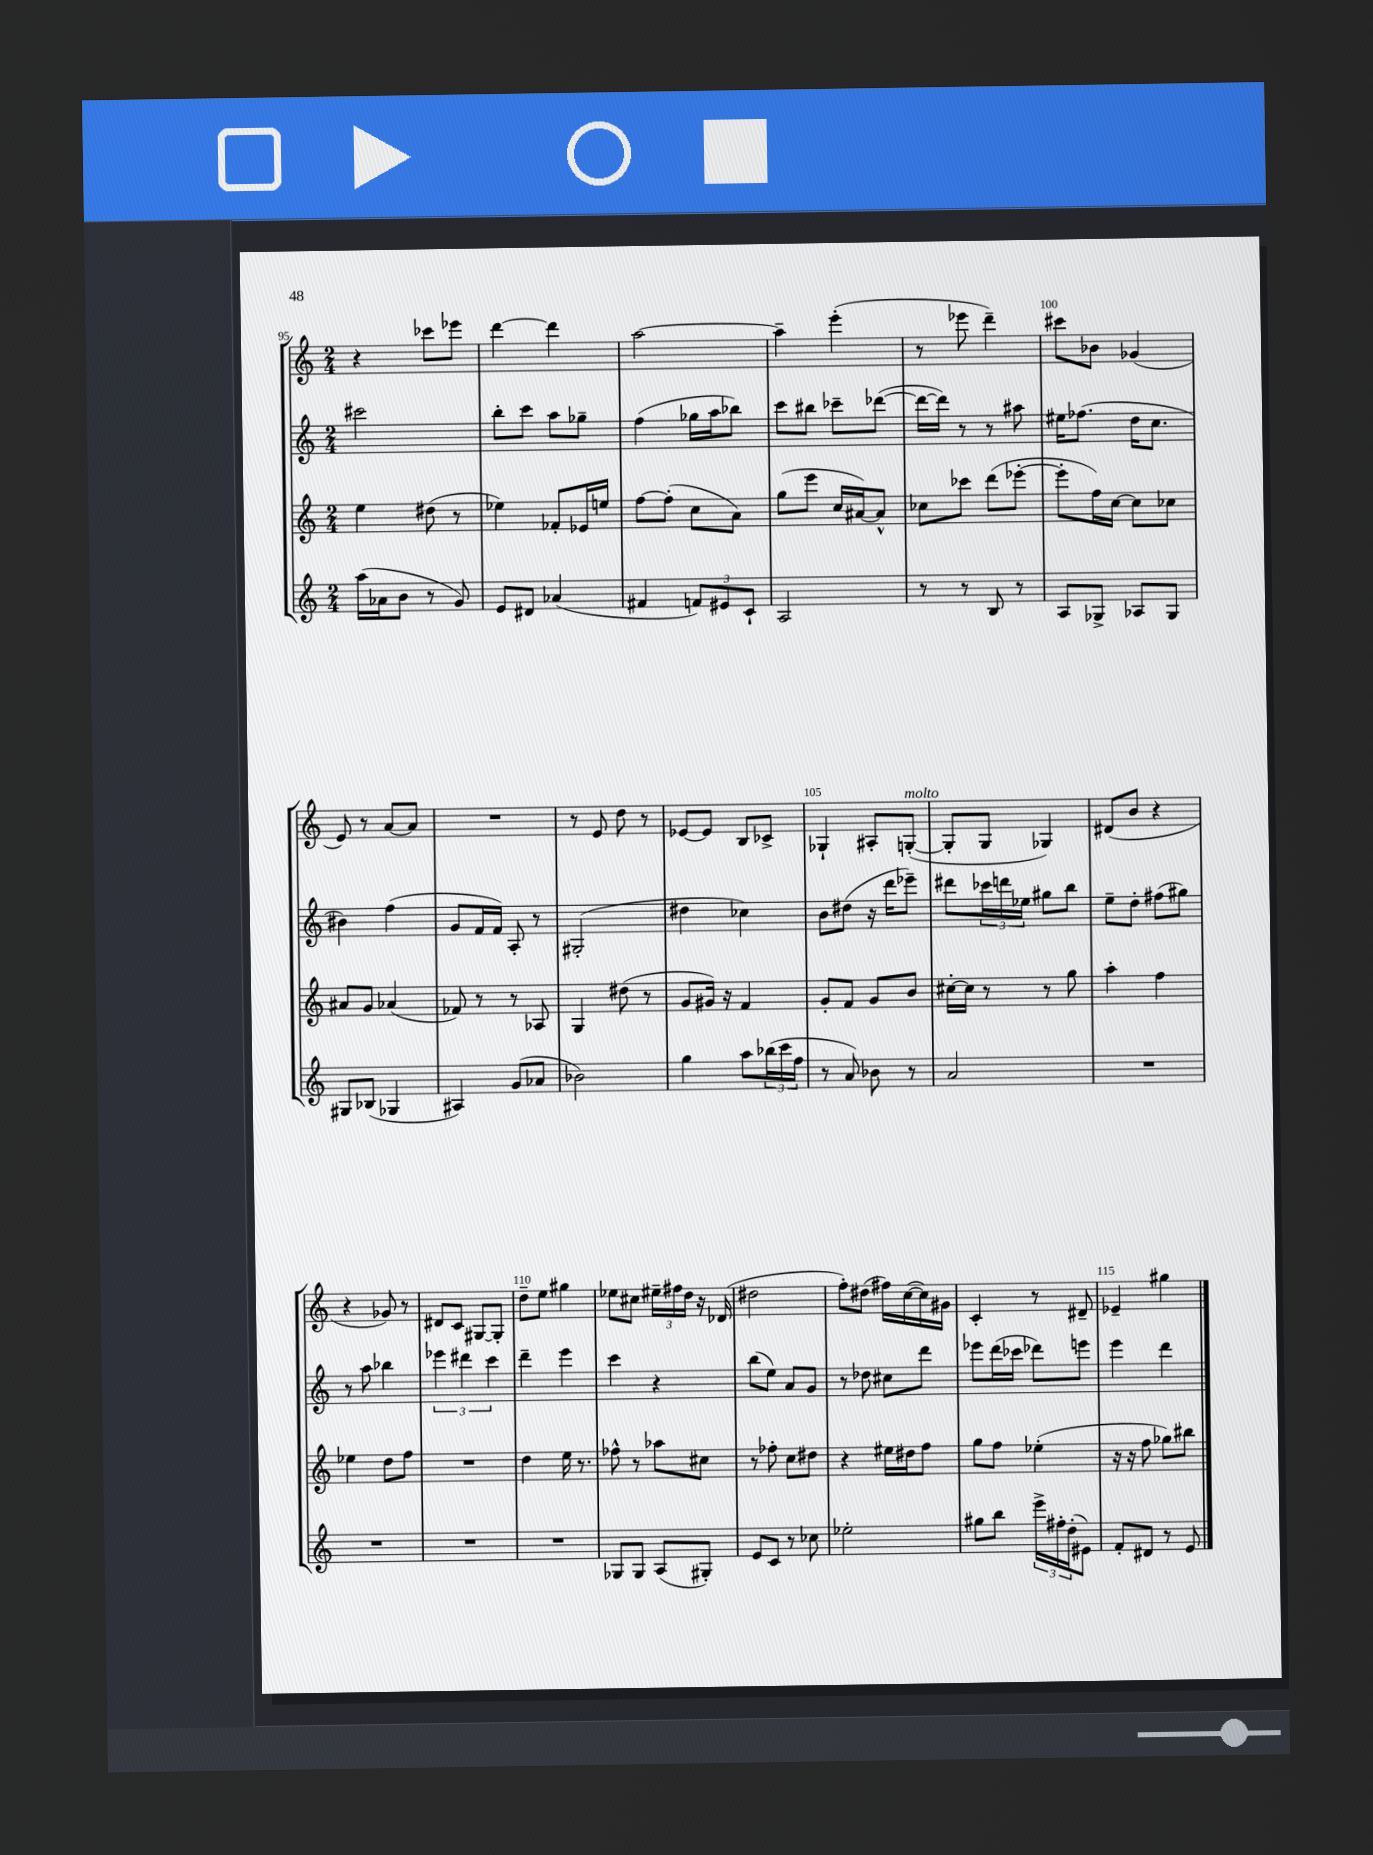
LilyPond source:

<<
\new StaffGroup <<
\new Staff = "s0" {
    \clef treble \key c \major \numericTimeSignature \time 2/4
    r4 ces'''8 ees'''8 |
    d'''4~ d'''4 |
    a''2~ |
    a''4-- e'''4-.( |
    r8 ees'''8 d'''4--) |
    cis'''8 bes'8 ges'4( |
    e'8) r8 a'8~ a'8 |
    R2 |
    r8 e'8 d''8 r8 |
    ees'8~ ees'8 b8 ces'8-> |
    ges4-! ais8-. g8~-.^\markup { \italic "molto" }( |
    g8-. g8 ges4) |
    dis'8( b'8 r4 |
    r4 ges'8) r8 |
    dis'8 c'8 gis8~ gis8-. |
    d''8-- e''8 gis''4 |
    ees''8 cis''8 \tuplet 3/2 { eis''16-- fis''16 d''16 } r16 des'16( |
    dis''2 |
    f''8-.) dis''8( fis''16) c''16~( c''16) gis'16 |
    c'4-. r8 dis'8-- |
    ees'4-- gis''4 \bar "|." |
}
\new Staff = "s1" {
    \clef treble \key c \major \numericTimeSignature \time 2/4
    cis'''2 |
    b''8-. c'''8 a''8 ges''8-- |
    f''4( ges''16 a''16 bes''8) |
    c'''8 bis''8 ces'''8-- des'''8~( |
    des'''16~ des'''16) r8 r8 ais''8 |
    eis''16 fes''8.( d''16 c''8. |
    bis'4) f''4( |
    g'8 f'16 f'16) a8-. r8 |
    gis2-.( |
    dis''4 ces''4) |
    b'8 dis''8( r16 d'''16 ees'''8--) |
    dis'''8 \tuplet 3/2 { ces'''16 d'''16 ees''16 } gis''8 b''8 |
    e''8-- d''8-. fis''8( gis''8) |
    r8 a''8 bes''4 |
    \tuplet 3/2 { ees'''4 dis'''4 c'''4 } |
    d'''4-- e'''4 |
    c'''4 r4 |
    b''8( e''8) a'8 g'8 |
    r8 des''8 cis''8 d'''8 |
    ees'''8 d'''16( ces'''16 des'''8) e'''8 |
    e'''4 d'''4 \bar "|." |
}
\new Staff = "s2" {
    \clef treble \key c \major \numericTimeSignature \time 2/4
    e''4 dis''8( r8 |
    ees''4) fes'8-. ees'16 e''16 |
    f''8~ f''8-.( c''8 a'8) |
    g''8( e'''8 c''16 ais'16~) ais'8-^ |
    ces''8 ces'''8 d'''8( ees'''8~-. |
    ees'''8-. f''16) c''16~ c''8 ces''8 |
    ais'8 g'8 aes'4( |
    fes'8) r8 r8 aes8 |
    g4 dis''8( r8 |
    g'8 gis'16) r16 f'4 |
    g'8-. f'8 g'8 b'8 |
    cis''16~-. cis''16 r8 r8 g''8 |
    a''4-. f''4 |
    ees''4 d''8 f''8 |
    R2 |
    d''4 e''16 r8. |
    fes''8-^ r8 aes''8 cis''8 |
    r8 fes''8-. c''8 dis''8 |
    r4 eis''16 dis''16 f''8 |
    g''8 f''8 ees''4-.( |
    r16 r16 f''8 ges''8) bis''8 \bar "|." |
}
\new Staff = "s3" {
    \clef treble \key c \major \numericTimeSignature \time 2/4
    a''16( aes'16 b'8 r8 g'8) |
    e'8 dis'8 aes'4( |
    fis'4 \tuplet 3/2 { f'8) eis'8 c'8-! } |
    a2 |
    r8 r8 b8 r8 |
    a8 ges8-> aes8 ges8 |
    gis8 bes8( ges4 |
    ais4) g'8( aes'8 |
    bes'2) |
    g''4 a''8 \tuplet 3/2 { bes''16( c'''16 f''16 } |
    r8 a'8) bes'8 r8 |
    a'2 |
    R2 |
    R2 |
    R2 |
    R2 |
    ges8 ges8 a8( gis8-.) |
    e'8 c'8 r8 ces''8 |
    ees''2-. |
    gis''8 b''8 \tuplet 3/2 { e'''16-> fis''16-. d''16-.( } eis'8) |
    f'8-. dis'8 r8 e'8 \bar "|." |
}
>>
>>
\layout { \context { \Score currentBarNumber = #95 \override BarNumber.break-visibility = ##(#f #t #t) barNumberVisibility = #(every-nth-bar-number-visible 5) } }
